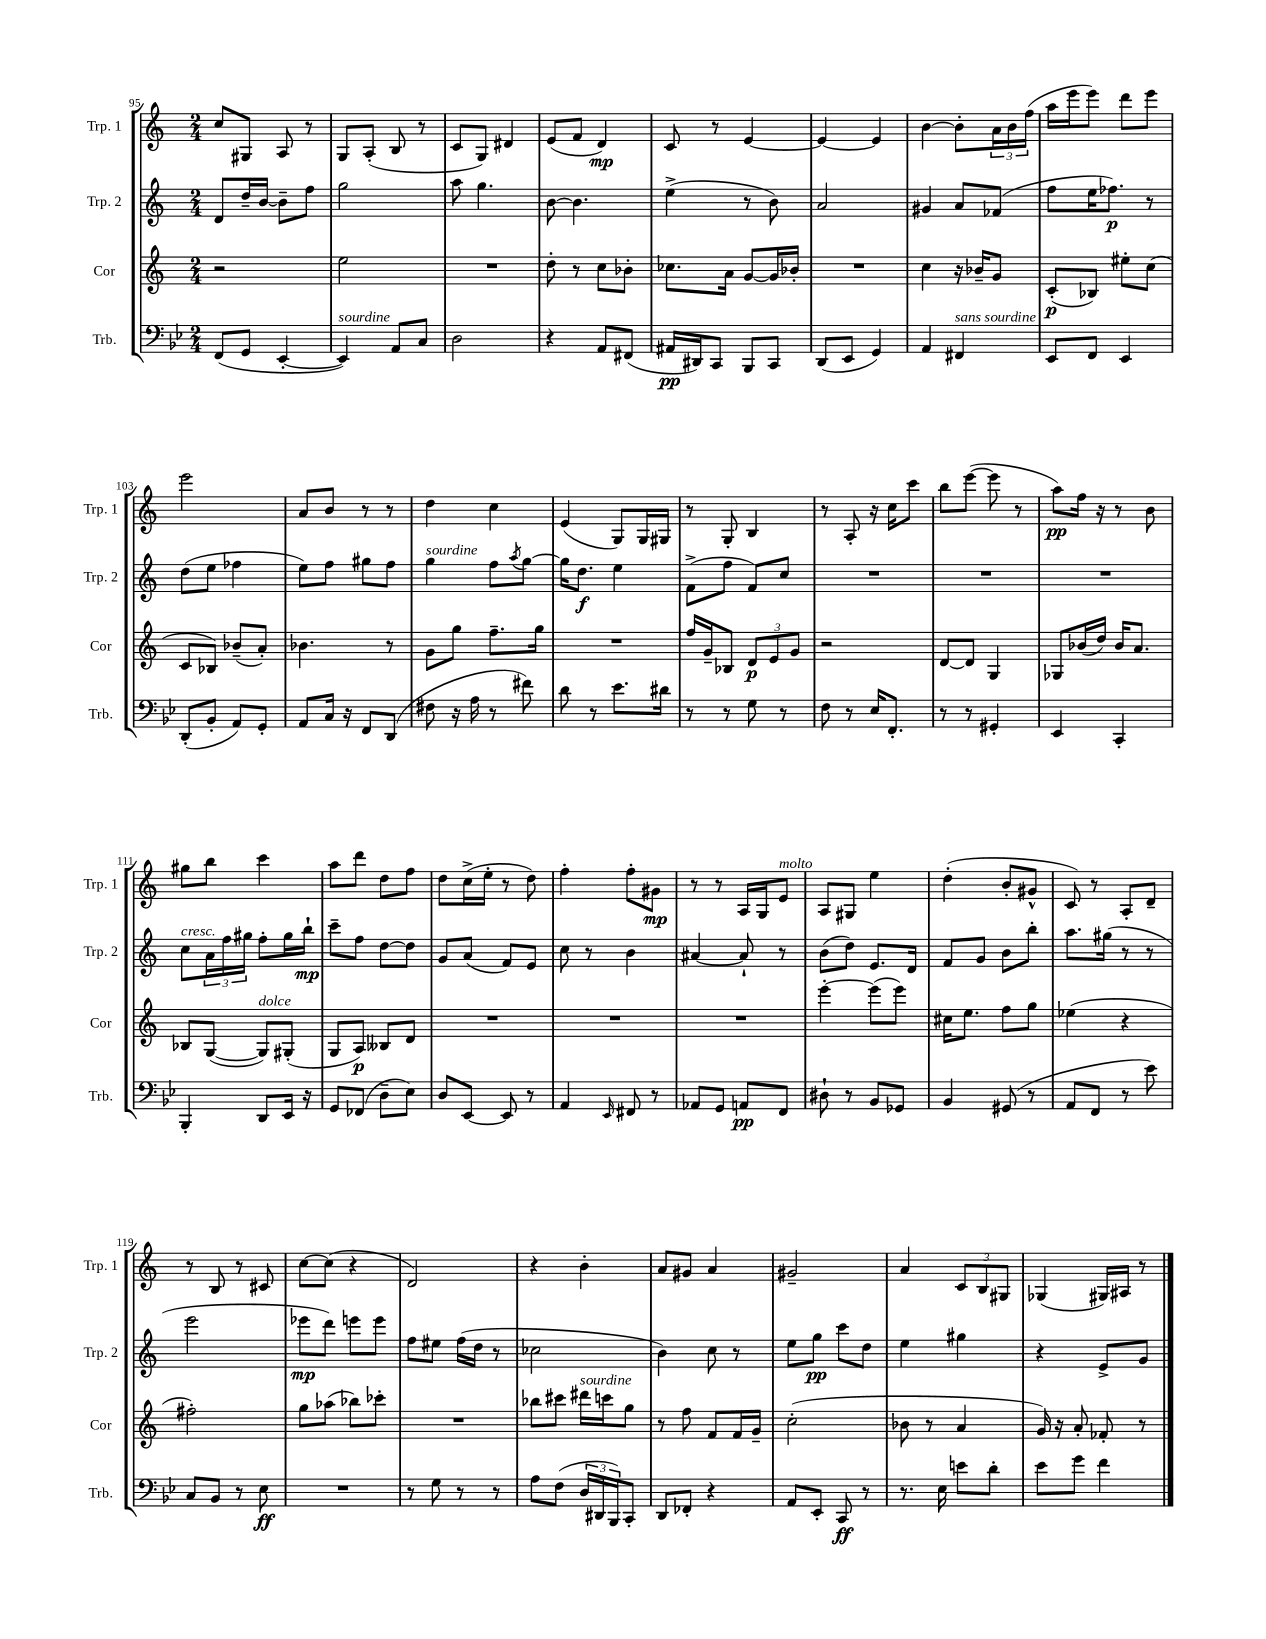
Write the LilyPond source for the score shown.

<<
\new StaffGroup <<
\new Staff = "s0" \with { instrumentName = "Trp. 1" shortInstrumentName = "Trp. 1" } {
    \clef treble \key c \major \numericTimeSignature \time 2/4
    c''8 gis8 a8 r8 |
    g8 a8-.( b8 r8 |
    c'8 g8) dis'4 |
    e'8( f'8 d'4\mp) |
    c'8 r8 e'4~ |
    e'4~ e'4 |
    b'4~ b'8-. \tuplet 3/2 { a'16 b'16 f''16( } |
    a''16 e'''16 e'''8) d'''8 e'''8 |
    e'''2 |
    a'8 b'8 r8 r8 |
    d''4 c''4 |
    e'4( g8) g16 gis16 |
    r8 g8-. b4 |
    r8 a8-. r16 c''16 c'''8 |
    b''8 e'''8~( e'''8 r8 |
    a''8\pp) f''16 r16 r8 b'8 |
    gis''8 b''8 c'''4 |
    a''8 d'''8 d''8 f''8 |
    d''8 c''16->( e''16-. r8 d''8) |
    f''4-. f''8-. gis'8\mp |
    r8 r8 a16 g16 e'8^\markup { \italic "molto" } |
    a8 gis8 e''4 |
    d''4-.( b'8-. gis'8-^ |
    c'8) r8 a8-. d'8-- |
    r8 b8 r8 cis'8 |
    c''8~ c''8( r4 |
    d'2) |
    r4 b'4-. |
    a'8 gis'8 a'4 |
    gis'2-- |
    a'4 \tuplet 3/2 { c'8 b8 gis8 } |
    ges4( gis16) ais16 r8 \bar "|." |
}
\new Staff = "s1" \with { instrumentName = "Trp. 2" shortInstrumentName = "Trp. 2" } {
    \clef treble \key c \major \numericTimeSignature \time 2/4
    d'8 d''16-- b'16~ b'8-- f''8 |
    g''2 |
    a''8 g''4. |
    b'8~ b'4. |
    e''4->( r8 b'8) |
    a'2 |
    gis'4 a'8 fes'8( |
    f''8 e''16 fes''8.\p) r8 |
    d''8( e''8 fes''4 |
    e''8) f''8 gis''8 f''8 |
    g''4^\markup { \italic "sourdine" } f''8 \acciaccatura { a''8 } g''8~ |
    g''16 d''8.\f e''4 |
    f'8->( f''8 f'8) c''8 |
    R2 |
    R2 |
    R2 |
    c''8^\markup { \italic "cresc." } \tuplet 3/2 { a'16 f''16 gis''16 } f''8-. gis''16 b''16-!\mp |
    c'''8-- f''8 d''8~ d''8 |
    g'8 a'8( f'8) e'8 |
    c''8 r8 b'4 |
    ais'4~ ais'8-! r8 |
    b'8( d''8) e'8. d'16 |
    f'8 g'8 b'8 b''8-. |
    a''8. gis''16( r8 r8 |
    e'''2 |
    ees'''8\mp d'''8) e'''8 e'''8 |
    f''8 eis''8 f''16( d''16 r8 |
    ces''2 |
    b'4) c''8 r8 |
    e''8 g''8\pp c'''8 d''8 |
    e''4 gis''4 |
    r4 e'8-> g'8 \bar "|." |
}
\new Staff = "s2" \with { instrumentName = "Cor" shortInstrumentName = "Cor" } {
    \clef treble \key c \major \numericTimeSignature \time 2/4
    r2 |
    e''2 |
    R2 |
    d''8-. r8 c''8 bes'8-. |
    ces''8. a'16 g'8~ g'16 bes'16-. |
    R2 |
    c''4 r16 bes'16-- g'8 |
    c'8-.\p( bes8) eis''8-. c''8( |
    c'8 bes8) bes'8--( a'8-.) |
    bes'4. r8 |
    g'8 g''8 f''8.-- g''16 |
    R2 |
    f''16 g'16-- bes8 \tuplet 3/2 { d'8\p e'8 g'8 } |
    r2 |
    d'8~ d'8 g4 |
    ges8 bes'16( d''16) bes'16 a'8. |
    bes8 g8~( g8^\markup { \italic "dolce" }) gis8-.( |
    g8 a8\p) beses8 d'8 |
    R2 |
    R2 |
    R2 |
    e'''4~-. e'''8( e'''8) |
    cis''16 e''8. f''8 g''8 |
    ees''4( r4 |
    fis''2-.) |
    g''8 aes''8( bes''8) ces'''8-. |
    R2 |
    bes''8 cis'''8 dis'''16^\markup { \italic "sourdine" } c'''16 g''8 |
    r8 f''8 f'8 f'16 g'16-- |
    c''2-.( |
    bes'8 r8 a'4 |
    g'16) r16 a'8-. fes'8-. r8 \bar "|." |
}
\new Staff = "s3" \with { instrumentName = "Trb." shortInstrumentName = "Trb." } {
    \clef bass \key bes \major \numericTimeSignature \time 2/4
    f,8( g,8 ees,4~-. |
    ees,4^\markup { \italic "sourdine" }) a,8 c8 |
    d2 |
    r4 a,8 fis,8( |
    ais,16\pp dis,16) c,8 bes,,8 c,8 |
    d,8( ees,8 g,4) |
    a,4 fis,4^\markup { \italic "sans sourdine" } |
    ees,8 f,8 ees,4 |
    d,8-.( bes,8-. a,8) g,8-. |
    a,8 c16 r16 f,8 d,8( |
    fis8 r16 a16 r8 fis'8) |
    d'8 r8 ees'8. dis'16 |
    r8 r8 g8 r8 |
    f8 r8 ees16 f,8.-. |
    r8 r8 gis,4-. |
    ees,4 c,4-. |
    bes,,4-. d,8 ees,16 r16 |
    g,8 fes,8( d8-- ees8) |
    d8 ees,8~ ees,8 r8 |
    a,4 \grace { ees,16 } fis,8 r8 |
    aes,8 g,8 a,8\pp f,8 |
    dis8-! r8 bes,8 ges,8 |
    bes,4 gis,8( r8 |
    a,8 f,8 r8 ees'8) |
    c8 bes,8 r8 ees8\ff |
    R2 |
    r8 g8 r8 r8 |
    a8 f8( \tuplet 3/2 { d16 dis,16 bes,,16) } c,8-. |
    d,8 fes,8-. r4 |
    a,8 ees,8-. c,8\ff r8 |
    r8. ees16 e'8 d'8-. |
    ees'8 g'8 f'4 \bar "|." |
}
>>
>>
\layout { \context { \Score currentBarNumber = #95 } }
